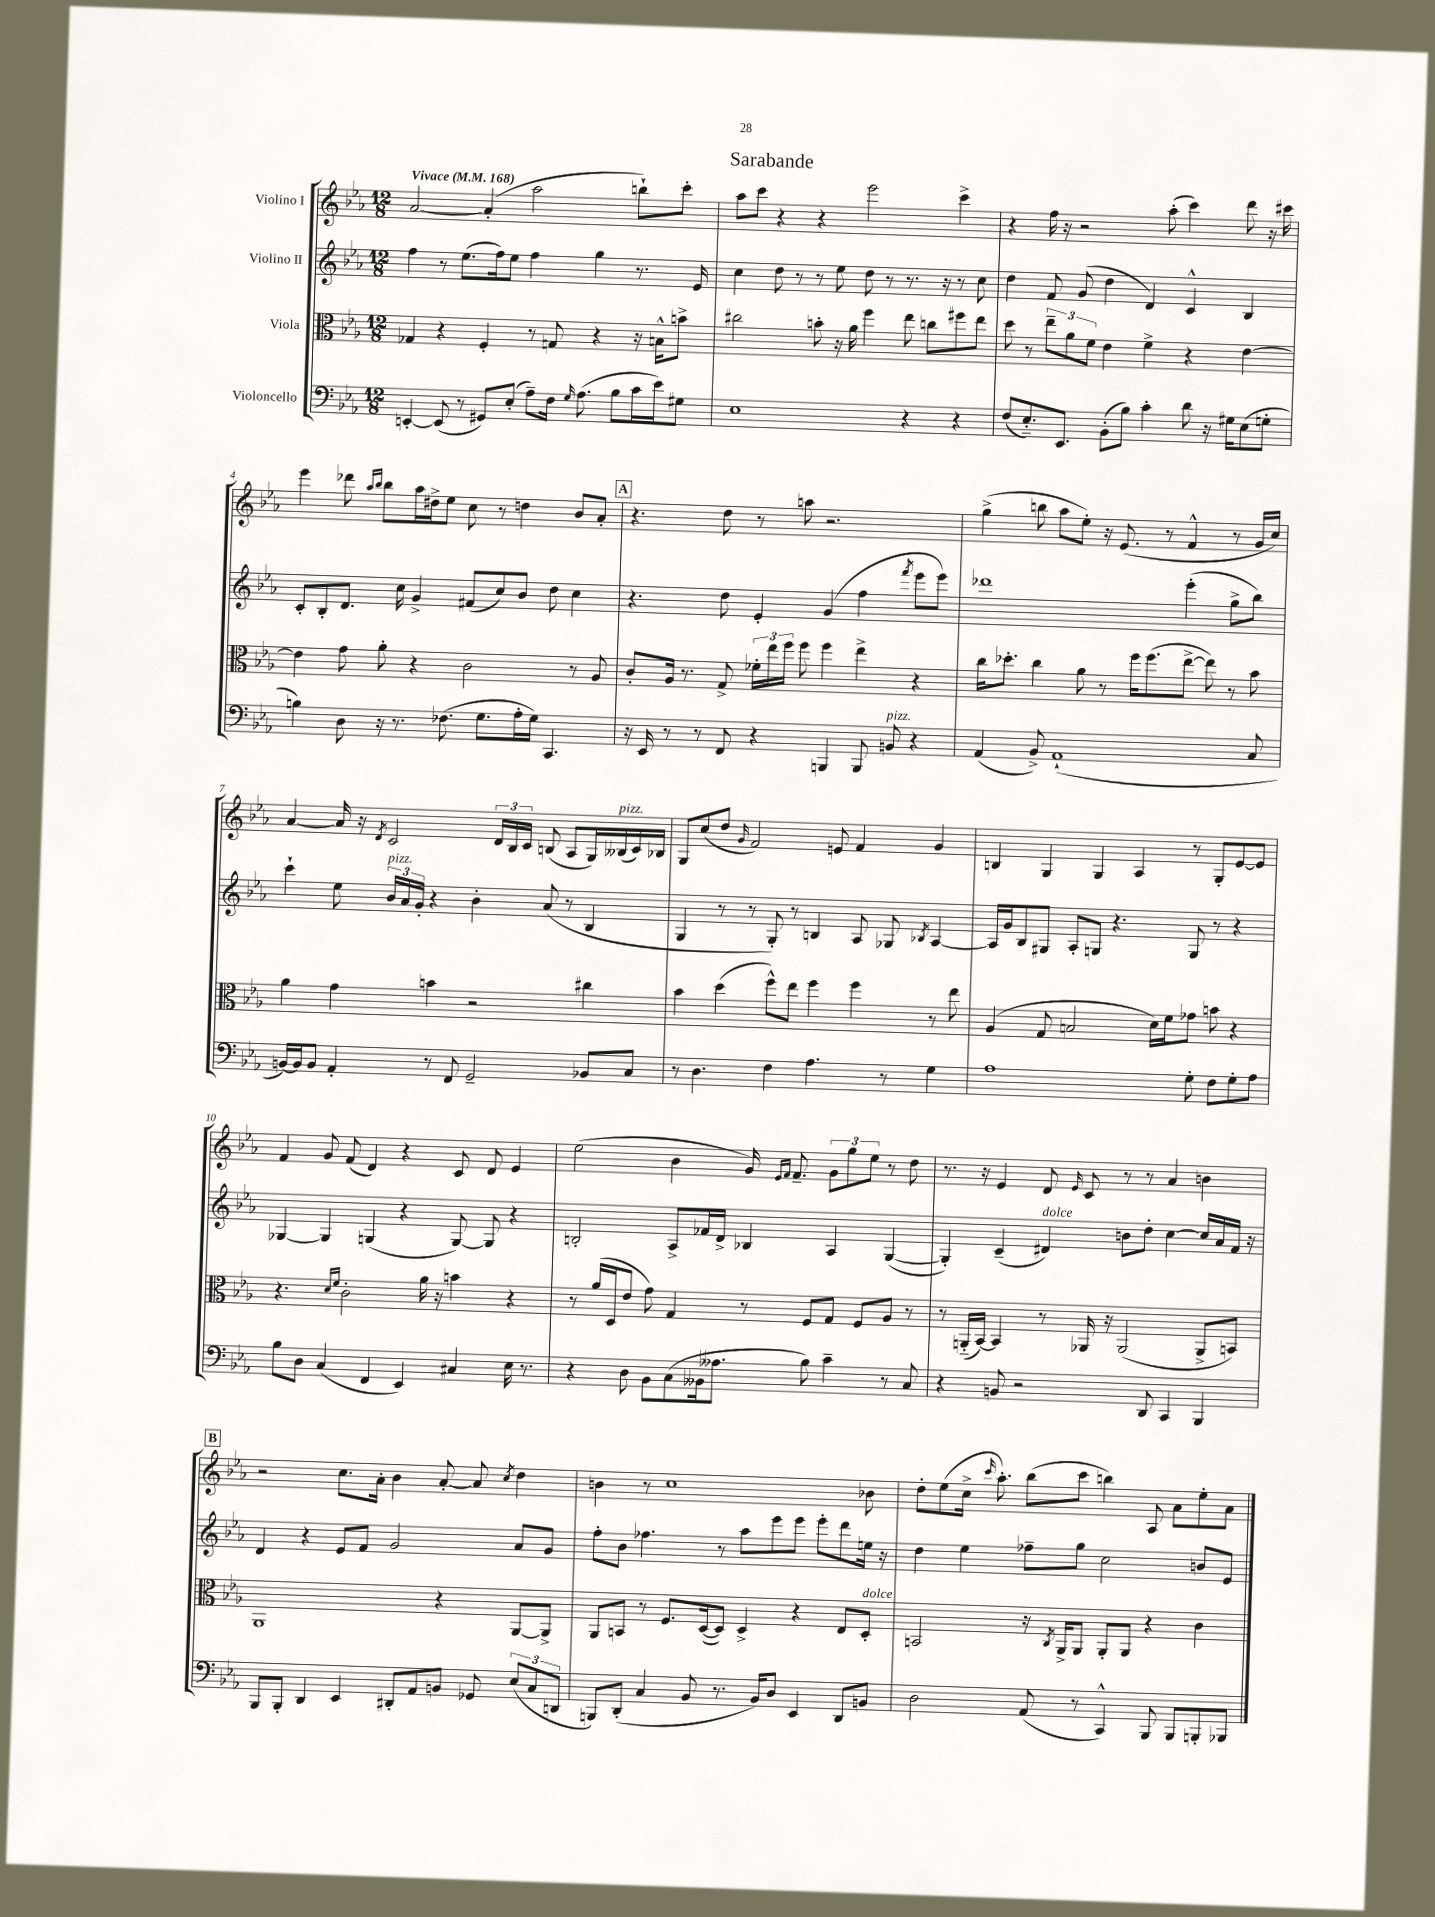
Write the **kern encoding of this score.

**kern	**kern	**kern	**kern
*part4	*part3	*part2	*part1
*staff4	*staff3	*staff2	*staff1
*I"Violoncello	*I"Viola	*I"Violino II	*I"Violino I
*clefF4	*clefC3	*clefG2	*clefG2
*k[b-e-a-]	*k[b-e-a-]	*k[b-e-a-]	*k[b-e-a-]
*M12/8	*M12/8	*M12/8	*M12/8
*MM168	*MM168	*MM168	*MM168
=1	=1	=1	=1
!	!	!	!LO:TX:a:B:t=Vivace
[4EEn'/	4G-X/	4ff\	[2a-/
(8EE/]	4r	8r	.
8r	.	(8.ee-\L	.
8GG#X/L)	4F'/	.	(4a-'/]
.	.	16ff\k)	.
(8E-'/J	.	8ee-\J	.
8A-~\L)	8r	4ff\	2aa-\
16F\Jk	8Gn/	.	.
16qqG/	.	.	.
(8.A-\	.	.	.
.	4r	4gg\	.
8B-\L	.	.	.
16c\L	16r	8.r	8bbn`\L)
16e-\J)	16Bn^^\KL	.	.
8G#X\J	8bn^\J	.	8ccc'\J
.	.	16e-/	.
=2	=2	=2	=2
1E-	2cc#X\	4cc\	8aa-\L
.	.	.	8ccc\J
.	.	8dd\	4r
.	.	8r	.
.	8bn'\	8r	4r
.	16r	8ee-\	.
.	16a-\	.	.
.	4ff\	8dd\	2eee-\
.	.	8r	.
4r	8ee-\	8.r	.
.	8ccn\L	.	.
.	.	16r	.
4r	8ff#X\	8r	4ccc^\
.	8ee-\J	8cc\	.
=3	=3	=3	=3
(8F/L	8dd\	4dd\	4r
8.E-/)	8r	.	.
.	12ee-~\L	8f/	16ff\
8.EE-/J	.	.	16r
.	12a-\	.	.
.	.	(8g/	2r
.	12f\J	.	.
(8BB-'\L	4e-\	4dd\	.
8B-\J)	.	.	.
4c'\	4f^\	4d/)	.
.	.	.	(8aa-'\
8d\	4r	4c^^/	4ccc\)
16r	.	.	.
16G#X\KL	.	.	.
(8E-\	[4e-\	4B-/	8ddd\
8Gn'\J	.	.	16r
.	.	.	16ccc#X\
!!LO:LB:g=z
=4	=4	=4	=4
4Bn\)	4e-\]	8c'/L	4eee-\
.	.	8B-'/	.
8D\	8g\	8.d/J	8ddd-X\
.	.	.	16qqaa-/LL
.	.	.	16qqbb-/JJ
16r	8a-'\	.	8bb-\L
8.r	.	16cc\	.
.	4r	4g^/	16aa-\L
.	.	.	16dd#X^\J
(8.F-X\	.	.	8ee-\J
.	2c\	(8f#X/L	8cc\
8.G\L	.	.	.
.	.	8cc/)	8r
16A-'\L	.	8b-/J	4ddn\
16G\JJ)	.	.	.
4.CC/	.	8dd\	.
.	8r	4cc\	8b-/L
.	8A-/	.	8a-'/J
!!LO:REH:place=s1:t=A
=5	=5	=5	=5
16r	8c'/L	4.r	4.r
16EE-/	.	.	.
8r	16A-/Jk	.	.
.	8.r	.	.
8r	.	.	.
8FF/	8G^/	8dd\	8dd\
4r	24f-X'\LL	4e-'/	8r
.	24ee-\	.	.
.	24ff\JJ	.	.
.	8ff\	.	8aan\
4BBBn/	4ff\	(4g/	2.r
8BBB/	4ee-^\	4ff\	.
!LO:TX:a:i:t=pizz.	!	!	!
8BBn/	.	.	.
.	.	8qfff/	.
4r	4r	8eee-\L	.
.	.	8eee-\J)	.
=6	=6	=6	=6
(4AA-/	16cc\KL	1ddd-X	(4gg^\
.	8.dd-X'\J	.	.
8BB-^/)	4cc\	.	8bbn\
(1AA-`	.	.	8aa-\L
.	8a-\	.	8ee-'\J)
.	8r	.	16r
.	.	.	(8.e-/
.	16ff\KL	.	.
.	(8.ff\	.	.
.	.	.	8r
.	[8ee-^\J	(4eee-'\	4f^^/
.	8ee-\])	.	.
.	8r	8gg^\L	8r
8C/	8b-\	8bb-\J)	16g/LL
.	.	.	16cc/JJ)
!!LO:LB:g=z
=7	=7	=7	=7
[16BBn/LL)	4a-\	4ccc`\	[4a-/
16BB/J]	.	.	.
8BB/J	.	.	.
4AA-'/	4g\	8ee-\	16a-/]
.	.	.	16r
.	.	.	8qd/
!	!	!LO:TX:a:i:t=pizz.	!
.	.	24b-/LL	2c/
.	.	24a-/	.
.	.	24g'/JJ	.
8r	4bn\	4r	.
8FF/	.	.	.
2GG~/	2r	4b-'\	.
.	.	.	24d/LL
.	.	.	24B-/
.	.	.	24c/JJ
.	.	(8a-/	(8Bn/
.	.	8r	8A-/L
8BB-X/L	4cc#X\	4B-/	16G/L)
!	!	!	!LO:TX:a:i:t=pizz.
.	.	.	(16B--X/
8C/J	.	.	16c/)
.	.	.	16B-X/JJ
=8	=8	=8	=8
8r	4b-\	4G/	8G/L
4.D\	.	.	(8cc/
.	(4dd\	8r	8dd/J
.	.	.	16qqg/
.	.	8r	2f/)
4F\	8ff^^\L)	8G'/)	.
.	8ee-\J	8r	.
4.A-\	4ff\	4Bn/	.
.	.	.	8en/
.	4ff\	8A-/	4f/
8r	.	8G-X/	.
.	.	8qB-X/	.
4G\	8r	[4A-/	4g/
.	8ee-\	.	.
=9	=9	=9	=9
1A-	(4A-/	16A-/LL]	4Bn/
.	.	16g/J	.
.	.	8B-/	.
.	8G/	8G#X/J	4G/
.	2Bn/	8A-'/L	.
.	.	8Gn/J	4G/
.	.	4.r	.
.	.	.	4A-/
.	16d\LL)	.	.
.	16f\J	.	.
8G'\	8g-X\J	8G/	8r
8F\L	8bn\	8r	8G'/L
8G'\	4r	4r	[8e-/
8A-\J	.	.	8e-/J]
!!LO:LB:g=z
=10	=10	=10	=10
8B-\L	4.r	[4G-X/	4f/
8D\J	.	.	.
(4C/	.	4G-/]	8g/
.	16qqd/LL	.	.
.	16qqf/JJ	.	.
.	2c'\	.	(8f/
4FF/	.	(4Gn/	4d/)
4EE-/)	.	4r	4r
.	16a-\	.	.
.	16r	.	.
4C#X/	4bn\	[8G/)	8c/
.	.	8G/]	8d/
16E-\	4r	4r	4e-/
8.r	.	.	.
=11	=11	=11	=11
4r	8r	2Bn'/	(2ee-\
.	(16a-/LL	.	.
.	16D/J	.	.
8D\	8e-/J	.	.
8BB-\L	8g\)	.	.
(8C\	4G/	8A-^/L	4b-\
16BB--X\k	.	16f-X/L	.
8.A--X\J	.	16d^/JJ	.
.	8r	4B-X/	16g/)
.	.	.	16qqe-/LL
.	.	.	16qqf/JJ
.	.	.	8.f~/
8B-\)	8F/L	.	.
4c~\	8G/J	4A-/	12g\L
.	.	.	12gg\
.	8F/L	.	.
.	.	.	12ee-\J
8r	8A-/J	([4G/	8r
8C/	8r	.	8dd\
=12	=12	=12	=12
4r	8r	4G'/])	8.r
.	(16AAn/LL	.	.
.	[16BB-/JJ)	.	16r
8BBn/	4BB-/]	(4c~/	4e-/
2r	.	.	.
!	!	!LO:TX:a:i:t=dolce	!
.	8r	4d#X/)	8d/
.	.	.	16qqe-/
.	16AA-X/	.	8c/
.	16r	.	.
.	(2AA-/	8bn\L	8r
8DD/	.	8dd'\J	8r
4CC/	.	[4cc\	4a-/
4BBB-/	8AA-^/L	16cc/LL]	4bn\
.	.	16a-/	.
.	8BBn/J)	16f/JJ	.
.	.	16r	.
!!LO:LB:g=z
!!LO:REH:place=s1:t=B
=13	=13	=13	=13
8BBB-/L	1AA-	4d/	2r
8BBB-'/J	.	.	.
4DD/	.	4r	.
4EE-/	.	8e-/L	8.cc\L
.	.	8f/J	.
.	.	.	16a-'\Jk
8DD#X'/L	.	2g/	4b-\
8AA-/	.	.	.
8BBn/J	4r	.	[8a-'/
8GG-X/	.	.	8a-/]
.	.	.	8qcc/
(12E-/L	[8AA-/L	8a-/L	4dd\
12C/	.	.	.
.	8AA-^/J]	8g/J	.
12DDn/J	.	.	.
=14	=14	=14	=14
8BBBn/L)	8AA-/L	8ff'\L	4bn\
(8DD'/J	8BBn/J	8b-\J	.
4C/	8r	4.ff-X\	8r
.	8.F/L	.	1cc
8BB-/	.	.	.
.	([16D/k	.	.
8.r	8D/J])	8r	.
.	4D^/	8aa-\L	.
16BB-/KL)	.	.	.
8D/J	.	8eee-\	.
4EE-/	4r	8eee-\J	.
.	.	8eee-'\L	.
8DD/L	8E-/L	8ddd\	.
!	!LO:TX:a:i:t=dolce	!	!
8BBn/J	8D'/J	16een\Jk	8b-X\
.	.	16r	.
=15	=15	=15	=15
2D\	2BBn/	4dd\	8dd'\L
.	.	.	(8ee-\
.	.	4ee-\	16cc^\Jk
.	.	.	16qqccc/
.	.	.	8.aa-'\)
(8AA-/	16r	8ff-X~\L	(8bb-\L
.	8qC/	.	.
.	16AA-^/KL	.	.
8r	8AA-/J	8gg\J	8ccc\J
4CC^^/)	8AA-'/L	2cc\	4bbn\)
.	8AA-/J	.	.
8BBB-/	4r	.	8A-/
8BBB-/L	.	.	8a-\L
8BBBn'/	4c\	8bn/L	8ee-'\
8BBB-X/J	.	8e-/J	8a-\J
==	==	==	==
*-	*-	*-	*-
